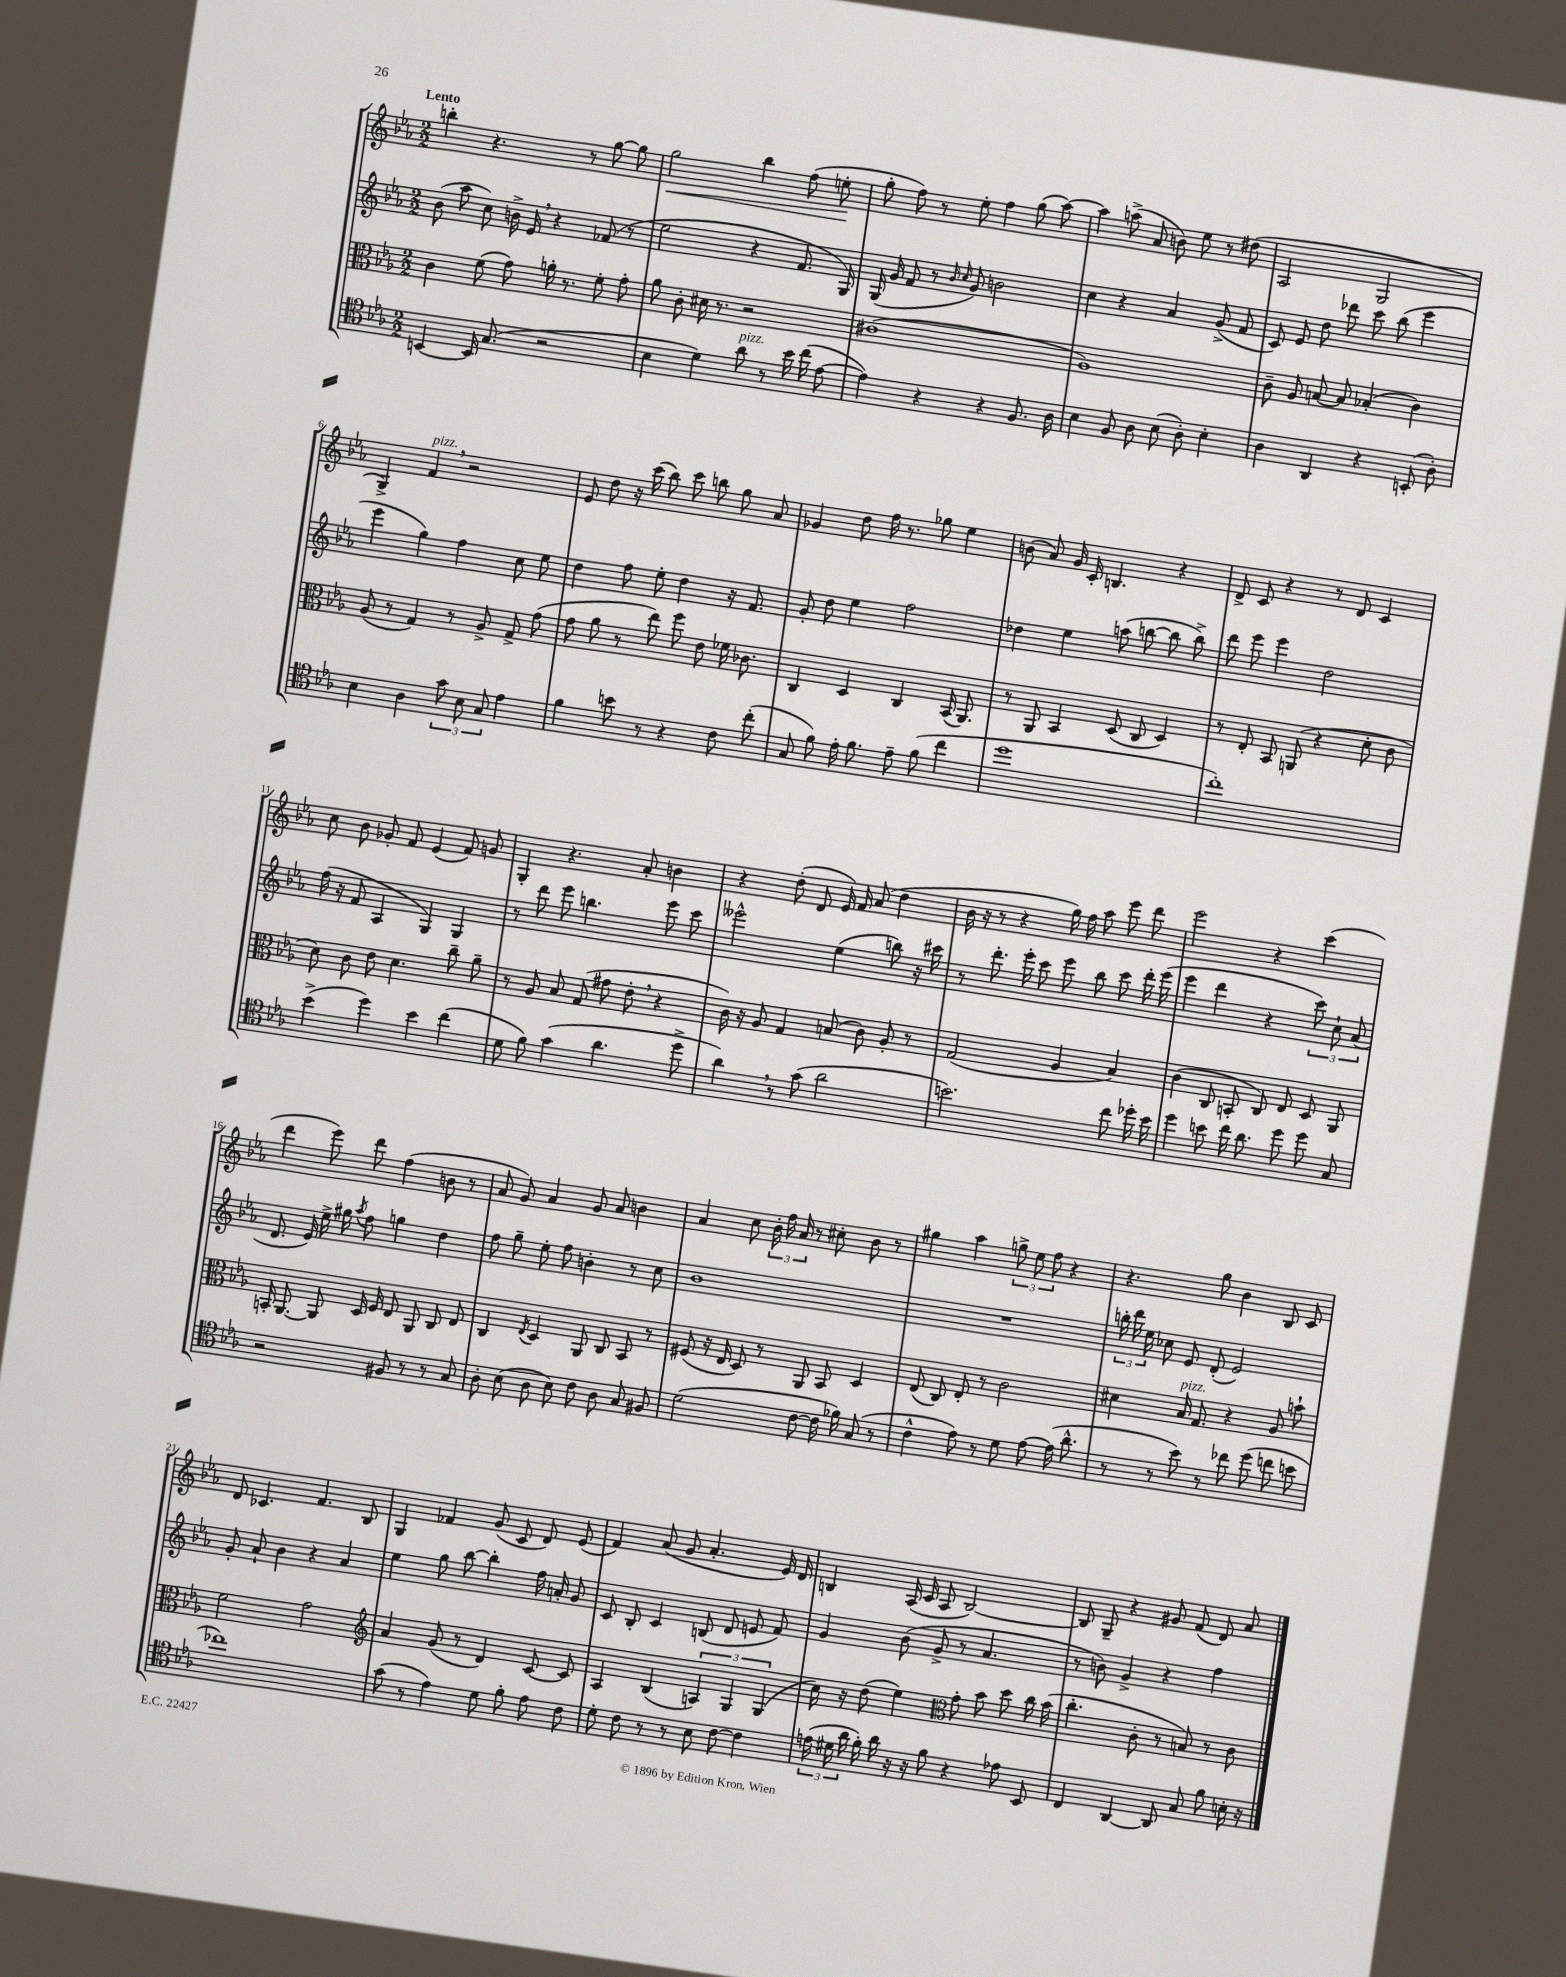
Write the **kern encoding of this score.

**kern	**kern	**kern	**kern	**dynam
*part4	*part3	*part2	*part1	*part1
*staff4	*staff3	*staff2	*staff1	*staff1
*clefC4	*clefC3	*clefG2	*clefG2	*
*k[b-e-a-]	*k[b-e-a-]	*k[b-e-a-]	*k[b-e-a-]	*
*M2/2	*M2/2	*M2/2	*M2/2	*
=1	=1	=1	=1	=1
!	!	!	!LO:TX:a:B:t=Lento	!
[4BBn/	4c\	(8b-\	4bbn'\	.
.	.	8aa-\	.	.
16BB/]	(8f\	8cc\)	4.r	.
(8.G/	.	.	.	.
.	8g\)	16bn^\	.	.
.	.	16e-,/	.	.
2r	16an'\	4r	.	.
.	8.r	.	.	.
.	.	.	8r	.
.	8f'\	(8f-X/	[8gg\	.
.	8g'\	8r	8gg\]	.
=2	=2	=2	=2	=2
!	!	!	!	!LO:HP:b
4B-\	8a-\	2ee-\	2gg\	<
.	8c'\	.	.	.
4d\)	16d#X\	.	.	.
.	8.r	.	.	.
!LO:TX:a:i:t=pizz.	!	!	!	!
8a-\	2r	4r	4bb-\	.
8r	.	.	.	.
16b-\	.	8.f/	(8ff\	.
(16cc\	.	.	.	.
[8e-\	.	.	8een'\	.
.	.	16G/)	.	.
.	.	.	.	[
=3	=3	=3	=3	=3
4e-\])	(1c#X	(16G/	8gg'\	.
.	.	16g/	.	.
.	.	8f/	8ff\)	.
4r	.	8r	8r	.
.	.	16qqb-/	.	.
.	.	16qqcc/	.	.
.	.	8g/)	8ee-'\	.
4r	.	2bn\	4ff\	.
8.F/	.	.	(8gg\	.
.	.	.	[8aa-\)	.
16A-\	.	.	.	.
=4	=4	=4	=4	=4
4B-\	1A-)	4cc\	4aa-\]	.
8F/	.	4r	(8aan^\	.
8A-\	.	.	8a-/	.
(8B-\	.	4a-/	8bn\)	.
8A-'\)	.	.	8ee-\	.
4B-'\	.	(8g^/	8r	.
.	.	8f/	(8dd#X\	.
=5	=5	=5	=5	=5
4A-\	8c~\	8c/)	2A-/	.
.	8A-/	8e-/	.	.
4AA-/	[8Bn/	8dd\	.	.
.	8B/]	8ddd-X\	.	.
4r	(4B-X'/	8ccc\	2G/	.
.	.	(8bb-\	.	.
(8BBn'/	4c\)	4eee-\	.	.
8A-'\)	.	.	.	.
!!LO:LB:g=z
=6	=6	=6	=6	=6
4B-\	(8A-/	4eee-\	4G^/)	.
.	8r	.	.	.
!	!	!	!LO:TX:a:i:t=pizz.	!
4A-\	4G/)	4gg\)	4f,/	.
12g\	8r	4ff\	2r	.
12B-\	.	.	.	.
.	8A-^/	.	.	.
12G/	.	.	.	.
4e-\	8G^/	8cc\	.	.
.	(8g\	8ee-\	.	.
=7	=7	=7	=7	=7
4f\	8g\	4dd\	8e-/	.
.	8a-\	.	8dd\	.
8bn\	8r	8ff\	16r	.
.	.	.	(16ccc\	.
8r	8ee-\)	8ee-'\	8bb-\)	.
4r	8ff\	4dd\	8ccc\	.
.	8e-\	.	8bbn\	.
8c\	16f-X\	16r	8gg\	.
.	8.c-X\	8.f/	.	.
(8cc'\	.	.	8a-/	.
=8	=8	=8	=8	=8
8G/	4C/	8g'/	4g-X/	.
8f\)	.	8dd\	.	.
16e-'\	4D/	4ee-\	8dd\	.
8.f\	.	.	.	.
.	.	.	16ff\	.
.	.	.	8.r	.
8e-~\	4C/	2ff\	.	.
(8f\	.	.	8gg-X\	.
4cc\	(16BB-/	.	4ee-\	.
.	8.AA-/)	.	.	.
=9	=9	=9	=9	=9
1dd	8r	4dd-X\	(8bn\	.
.	8AA-/	.	8a-/)	.
.	4BB-/	4ee-\	16g/	.
.	.	.	16c'/	.
.	.	.	4.Bn/	.
.	(8D/	(8aan\	.	.
.	8C/	[8bbn\	.	.
.	4D/)	8bb\]	4r	.
.	.	8bb^\)	.	.
=10	=10	=10	=10	=10
1cc')	8r	8ddd\	8d^/	.
.	8E-'/	8eee-\	8c/	.
.	8BB-/	4eee-\	4r	.
.	(8AAn/	.	.	.
.	4r	2dd\	8r	.
.	.	.	8d/	.
.	8d'\	.	4c/	.
.	8c\	.	.	.
!!LO:LB:g=z
=11	=11	=11	=11	=11
(4b-^\	8d\)	(16ff\	8cc\	.
.	.	16r	.	.
.	8c\	8f/	8b-\	.
4dd\)	8e-\	4A-/	8g-X'/	.
.	4.d\	.	8f/	.
4b-\	.	4G/)	(4e-/	.
(4cc\	8cc~\	4G/	8f/)	.
.	8a-~\	.	8gn/	.
=12	=12	=12	=12	=12
8d\	8r	8r	4G'/	.
8f\)	8A-/	8ddd\	.	.
(4g\	8B-/	8eee-\	4.r	.
.	(8G/	4.bbn\	.	.
4.a-\	8g#X\	.	.	.
.	8e-',\	.	8a-'/	.
.	4r	8eee-\	4bn\	.
8dd^\	.	8ccc\	.	.
=13	=13	=13	=13	=13
4a-,\)	16c\)	2eee--X^^\	4r	.
.	16r	.	.	.
.	8A-/	.	.	.
8r	4G/	.	(8dd'\	.
(8g\	.	.	8d/	.
2a-\	(8Bn/	(4ee-\	16e-/)	.
.	.	.	16f/	.
.	8c\)	.	(8a-/	.
.	8A-'/	8bbn\)	4dd\	.
.	8r	16r	.	.
.	.	16ccc#X\	.	.
=14	=14	=14	=14	=14
2.bn\)	(2G/	8r	16b-\	.
.	.	.	16r	.
.	.	8.ddd'\	8r	.
.	.	.	4r	.
.	.	16eee-'\	.	.
.	.	8ccc\	.	.
.	4A-/	8eee-\	16gg\)	.
.	.	.	16ff\	.
.	.	8bb-\	8aa-\	.
8cc\	4B-/)	8ccc\	8eee-\	.
16dd-X'\	.	16ddd'\	8ddd\	.
16b\	.	(16eee-\	.	.
=15	=15	=15	=15	=15
4dd\	(4c\	4eee-\	2eee-\	.
8bn\	8C/	4ddd\	.	.
16cc\	8BBn'/	.	.	.
8.a-\	.	.	.	.
.	8C/)	4r	4r	.
8dd\	8E-/	.	.	.
8dd\	8D/	12ccc\)	(4ccc\	.
.	.	12cc`\	.	.
8G/	8AA-/	.	.	.
.	.	(12a-/	.	.
!!LO:LB:g=z
=16	=16	=16	=16	=16
2r	16BBn'/	8.d/	4ddd\	.
.	[8.AA-/	.	.	.
.	.	16e-/)	.	.
.	8AA-/]	16ee-^\	8eee-\)	.
.	.	16gg#X\	.	.
.	.	8qaa-/	.	.
.	16D/	8ff\	8ddd\	.
.	16F/	.	.	.
8F#X/	8E-/	4ggn\	(4ff\	.
8r	8AA-/	.	.	.
8r	8C/	4dd\	8bn\	.
8G/	8E-/	.	8r	.
=17	=17	=17	=17	=17
8A-'\	4C/	8ff\	8a-/	.
(8B-\	.	8gg~\	8g/)	.
.	8qE-/	.	.	.
8A-\	4D/	8ee-'\	4a-/	.
8B-\)	.	8ff\	.	.
8c\	8AA-/	4bn'\	8g/	.
8A-\	8C/	.	8a-/	.
8G/	8BB-/	8r	4bn\	.
8F#X/	8r	8cc\	.	.
=18	=18	=18	=18	=18
(2d\	(8F#X/	1b-	4a-/	.
.	16r	.	.	.
.	16E-/	.	.	.
.	8D/)	.	8cc\	.
.	8r	.	24b-'\	.
.	.	.	24ff\	.
.	.	.	24a-/	.
[8c\	8AA-/	.	8r	.
16c\]	8BB-/	.	8cc#X'\	.
16f-X\)	.	.	.	.
(8G/	4D/	.	8b-\	.
8r	.	.	8r	.
=19	=19	=19	=19	=19
4c^^\	(8E-/	1r	4gg#X\	.
.	8C/)	.	.	.
8e-\)	8E-'/	.	4aa-\	.
8r	8r	.	.	.
8d\	2c\	.	12ggn^\	.
.	.	.	12ee-\	.
[8e-\	.	.	.	.
.	.	.	12ff\	.
(16e-\]	.	.	4r	.
8.a-^^\	.	.	.	.
=20	=20	=20	=20	=20
8r	4d#X\	24bbn'\	4.r	.
.	.	24ddd\	.	.
.	.	24ee-\	.	.
8r	.	8cc-X\	.	.
!	!LO:TX:a:i:t=pizz.	!	!	!
8b-\)	16B-/	8e-/	.	.
.	8.G/	.	.	.
8r	.	(8d'/	8gg\	.
8cc-X\	4r	2e-/)	4b-\	.
(8dd\	.	.	.	.
8ccn\	8A-/	.	8B-/	.
8bn\	8bn`\	.	8c/	.
!!LO:LB:g=z
=21	=21	=21	=21	=21
1cc-X)	2f\	8g'/	8d/	.
.	.	8a-`/	4.c-X/	.
.	.	4b-\	.	.
.	2g\	4r	4.f/	.
.	.	4a-/	.	.
.	.	.	8B-/	.
=22	=22	=22	=22	=22
*	*clefG2	*	*	*
(8g\	4a-/	4ee-\	4G/	.
8r	.	.	.	.
4e-\)	(8g/	8gg\	4f-X/	.
.	8r	[8bb-\	.	.
8d\	4d/)	4bb-'\]	(8g/	.
8f'\	.	.	8c/	.
8e-\	[8c/	16ff\	8d/)	.
.	.	16an'/	.	.
8c\	8c/]	8g/	(8e-/	.
=23	=23	=23	=23	=23
8d'\	4A-/	8c/	4f/)	.
8c\	.	8B-'/	.	.
8r	(4B-/	4c/	(8a-/	.
8r	.	.	8g/	.
8B-\	6An/)	(8Bn/	4.a-'/	.
[8c\	.	8d/	.	.
.	6G/	.	.	.
4c\]	.	8en/	.	.
.	(6G/	.	.	.
.	.	8f/)	16e-/)	.
.	.	.	16d/	.
=24	=24	=24	=24	=24
(24en\	16cc\)	4g/	4Bn/	.
24d#X\	.	.	.	.
.	16r	.	.	.
24a-\	.	.	.	.
16f'\)	(8dd\	.	.	.
16a-\	.	.	.	.
16r	4ee-\)	(8b-\	(16A-/	.
16r	.	.	16c/	.
8f\	.	8g^/	8A-/	.
*	*clefC3	*	*	*
4r	8g'\	8r	[2B/)	.
.	8b-\	4.a-/	.	.
8e-X\	8dd\	.	.	.
8BB-/	16cc\	.	.	.
.	(16b-\	.	.	.
=25	=25	=25	=25	=25
4C/	4.cc'\	8r	8B/]	.
.	.	8bn\)	8G~/	.
[4AA-/	.	4g^/	4r	.
.	8c'\	.	.	.
8AA-/]	8r	4r	8g#X/	.
8G/	8Bn/)	.	(8f/	.
8f\	8r	4ff\	8d/)	.
16Bn'\	8c\	.	8a-/	.
16r	.	.	.	.
==	==	==	==	==
*-	*-	*-	*-	*-
